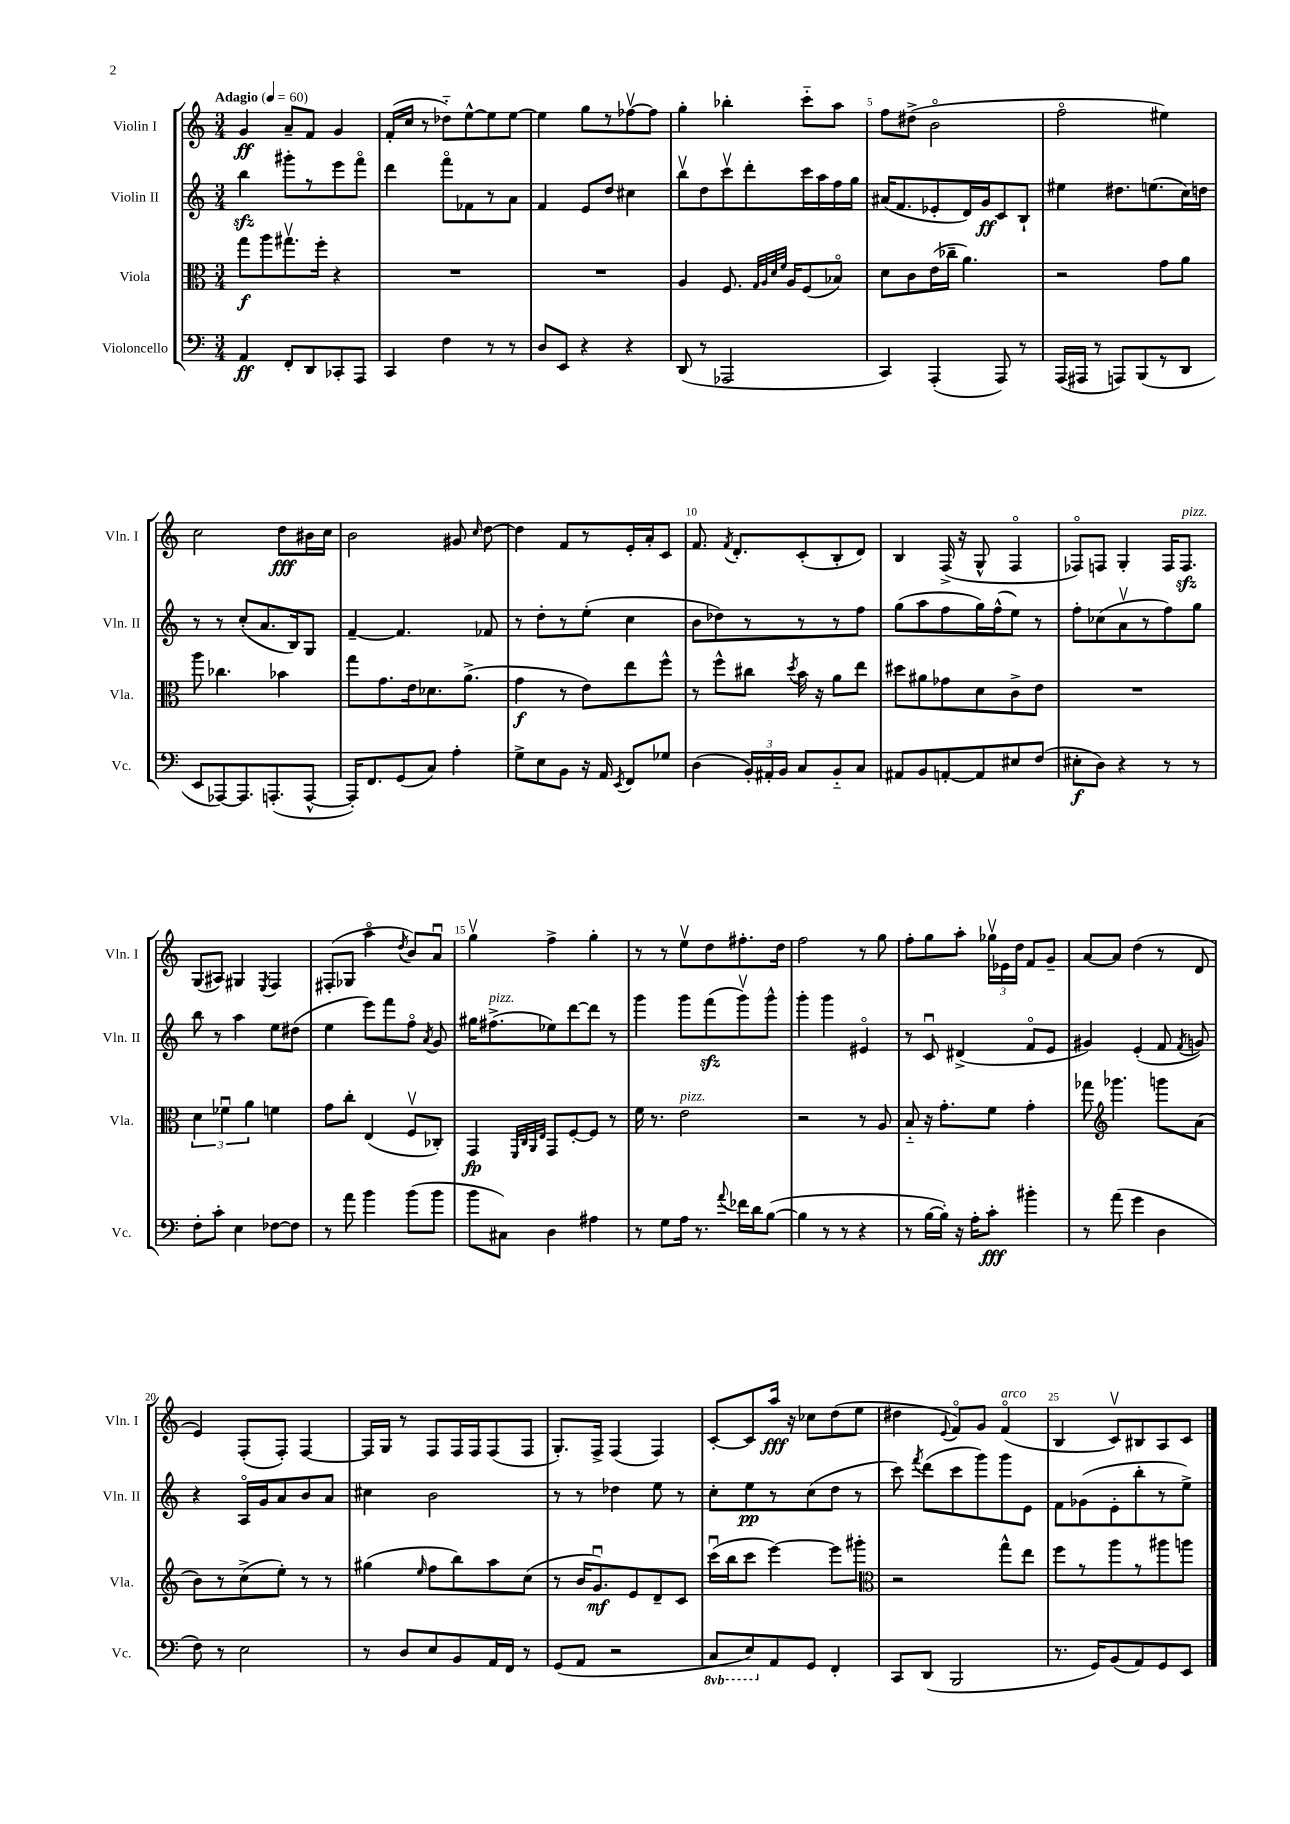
<<
\new StaffGroup <<
\new Staff = "s0" \with { instrumentName = "Violin I" shortInstrumentName = "Vln. I" } {
    \clef treble \key c \major \numericTimeSignature \time 3/4 \tempo "Adagio" 4 = 60
    \autoBeamOff g'4\ff a'8[-- f'8] g'4 |
    f'16[-.( c''16] r8 des''8[-_) e''8~-^ e''8 e''8]~ |
    e''4 g''8[ r8 fes''8~\upbow fes''8] |
    g''4-. bes''4-. c'''8[-_ a''8] |
    f''8[ dis''8]->( b'2\flageolet |
    f''2\flageolet eis''4) |
    c''2 d''8[\fff bis'16 c''16] |
    b'2 gis'8 \grace { c''16 } d''8~ |
    d''4 f'8[ r8 e'16-. a'16-. c'8] |
    f'8. \acciaccatura { f'8 } d'8.[-. c'8-.( b8-. d'8]) |
    b4 f16->( r16 g8-^ f4\flageolet |
    fes8[\flageolet) f8] g4-. f16[ f8.]\sfz^\markup { \italic "pizz." } |
    g8[( ais8]) gis4 \acciaccatura { e8 } f4 |
    fis8[-.( ges8] a''4\flageolet \acciaccatura { d''8 } b'8[) a'8]\downbow |
    g''4\upbow f''4-> g''4-. |
    r8 r8 e''8[\upbow d''8 fis''8.-. d''16] |
    f''2 r8 g''8 |
    f''8[-. g''8 a''8]-. \tuplet 3/2 { ges''16[\upbow ees'16 d''16] } f'8[ g'8]-- |
    a'8[~ a'8] d''4( r8 d'8 |
    e'4) f8[-.( f8]-.) f4~ |
    f16[ g16] r8 f8[ f16 f16 f8( f8] |
    g8.[-.) f16]-> f4( f4) |
    c'8[~-. c'8 a''16]\fff r16 ces''8[ d''8( e''8] |
    dis''4 \appoggiatura { e'8 } f'8[\flageolet) g'8] f'4\flageolet^\markup { \italic "arco" }( |
    b4 c'8[\upbow) bis8 a8 c'8] \bar "|." |
}
\new Staff = "s1" \with { instrumentName = "Violin II" shortInstrumentName = "Vln. II" } {
    \clef treble \key c \major \numericTimeSignature \time 3/4
    \autoBeamOff b''4\sfz gis'''8[-. r8 e'''8 f'''8]\flageolet |
    d'''4 f'''8[\flageolet fes'8 r8 a'8] |
    f'4 e'8[ d''8] cis''4 |
    b''8[\upbow d''8 c'''8\upbow d'''8-. c'''16 a''16 f''16 g''16] |
    ais'16[( f'8. ees'8-. d'16) g'16\ff c'8 b8]-! |
    eis''4 dis''8.[ e''8.( c''16) d''16] |
    r8 r8 c''8[-.( a'8. b16) g8] |
    f'4~-- f'4. fes'8 |
    r8 d''8[-. r8 e''8]-.( c''4 |
    b'8[ des''8) r8 r8 r8 f''8] |
    g''8[( a''8 f''8 g''16) f''16-^( e''8]) r8 |
    f''8[-. ces''8( a'8\upbow r8 f''8) g''8] |
    b''8 r8 a''4 e''8[ dis''8]( |
    e''4 e'''8[) f'''8 f''8]\flageolet \acciaccatura { a'8 } g'8 |
    gis''16[ fis''8.->^\markup { \italic "pizz." }( ees''8) d'''8~ d'''8] r8 |
    g'''4 g'''8[ f'''8\sfz( g'''8\upbow) g'''8]-^ |
    g'''4-. g'''4 eis'4\flageolet |
    r8 c'8\downbow dis'4->( f'8[\flageolet e'8] |
    gis'4) e'4-.( f'8 \acciaccatura { f'8 } g'8) |
    r4 a16[\flageolet g'16 a'8 b'8 a'8] |
    cis''4 b'2 |
    r8 r8 des''4 e''8 r8 |
    c''8[-. e''8\pp r8 c''8( d''8] r8 |
    c'''8) \acciaccatura { f'''8 } d'''8[( c'''8 g'''8) g'''8 e'8] |
    f'8[ ges'8( e'8-. b''8-. r8 e''8]->) \bar "|." |
}
\new Staff = "s2" \with { instrumentName = "Viola" shortInstrumentName = "Vla." } {
    \clef alto \key c \major \numericTimeSignature \time 3/4
    \autoBeamOff g''8[\f a''8 gis''8.\upbow f''16]-. r4 |
    R2. |
    R2. |
    a4 f8. \grace { g32[ a32 d'32 f'32] } a16[ f8( bes8]\flageolet) |
    d'8[ c'8 e'16( ces''16]-- a'4.) |
    r2 g'8[ a'8] |
    a''8 ces''4. bes'4 |
    g''8[ g'8. e'16 des'8. a'8.]->( |
    g'4\f r8 e'8[) e''8 f''8]-^ |
    r8 f''8[-^ cis''8] \acciaccatura { d''8 } b'16 r16 a'8[ e''8] |
    dis''8[ ais'8 ges'8 d'8 c'8-> e'8] |
    R2. |
    \tuplet 3/2 { d'4 fes'4\downbow a'4 } f'4 |
    g'8[ c''8]-. e4( f8[\upbow ces8]-.) |
    g,4\fp \grace { f,32[ c32 a,32 e32] } g,8[ f8~-. f8] r8 |
    f'16 r8. e'2^\markup { \italic "pizz." } |
    r2 r8 a8 |
    b8-_ r16 g'8.[-. f'8] g'4-. |
    ges''8 \clef treble ges'''4. g'''8[ a'8]( |
    b'8[) r8 c''8->( e''8]-.) r8 r8 |
    gis''4( \grace { e''16 } f''8[ b''8) a''8 c''8]( |
    r8 b'16[ g'8.\downbow\mf) e'8 d'8-- c'8] |
    c'''16[\downbow( b''16 c'''8] e'''4~) e'''8[ gis'''8]-. |
    \clef alto r2 g''8[-^ e''8] |
    f''8[ r8 a''8 r8 ais''8 a''8] \bar "|." |
}
\new Staff = "s3" \with { instrumentName = "Violoncello" shortInstrumentName = "Vc." } {
    \clef bass \key c \major \numericTimeSignature \time 3/4 \set Staff.ottavationMarkups = #ottavation-simple-ordinals
    \autoBeamOff a,4\ff f,8[-. d,8 ces,8-. a,,8] |
    c,4 f4 r8 r8 |
    d8[ e,8] r4 r4 |
    d,8( r8 aes,,2 |
    c,4) a,,4-.( a,,8) r8 |
    a,,16[( ais,,16] r8 a,,8[) b,,8( r8 d,8] |
    e,8[ aes,,8~) aes,,8. a,,8.-.( a,,8]~-^ |
    a,,16[-.) f,8. g,8( c8]) a4-. |
    g8[-> e8 b,8] r16 a,16 \acciaccatura { e,8 } f,8[ ges8] |
    d4( \tuplet 3/2 { b,16[-.) ais,16-. b,16] } c8[ b,8-_ c8] |
    ais,8[ b,8 a,8~-. a,8 eis8 f8]( |
    eis8[-.\f d8]) r4 r8 r8 |
    f8[-. c'8]-. e4 fes8[~ fes8] |
    r8 a'8 b'4 b'8[( b'8] |
    b'8[ cis8]) d4 ais4 |
    r8 g8[ a16] r8. \appoggiatura { a'8 } fes'16[ d'16 b8]~( |
    b4 r8 r8 r4 |
    r8 b16[~ b16]-.) r16 a16[-. c'8]-.\fff bis'4-. |
    r8 a'8( g'4 d4 |
    f8) r8 e2 |
    r8 d8[ e8 b,8 a,16 f,16] r8 |
    g,8[( a,8] r2 |
    \ottava #-1 c,8[ e,8) \ottava #0 a,8 g,8] f,4-. |
    c,8[ d,8]( b,,2 |
    r8. g,16[) b,8( a,8) g,8 e,8] \bar "|." |
}
>>
>>
\layout { \context { \Score \override BarNumber.break-visibility = ##(#f #t #t) barNumberVisibility = #(every-nth-bar-number-visible 5) } }
